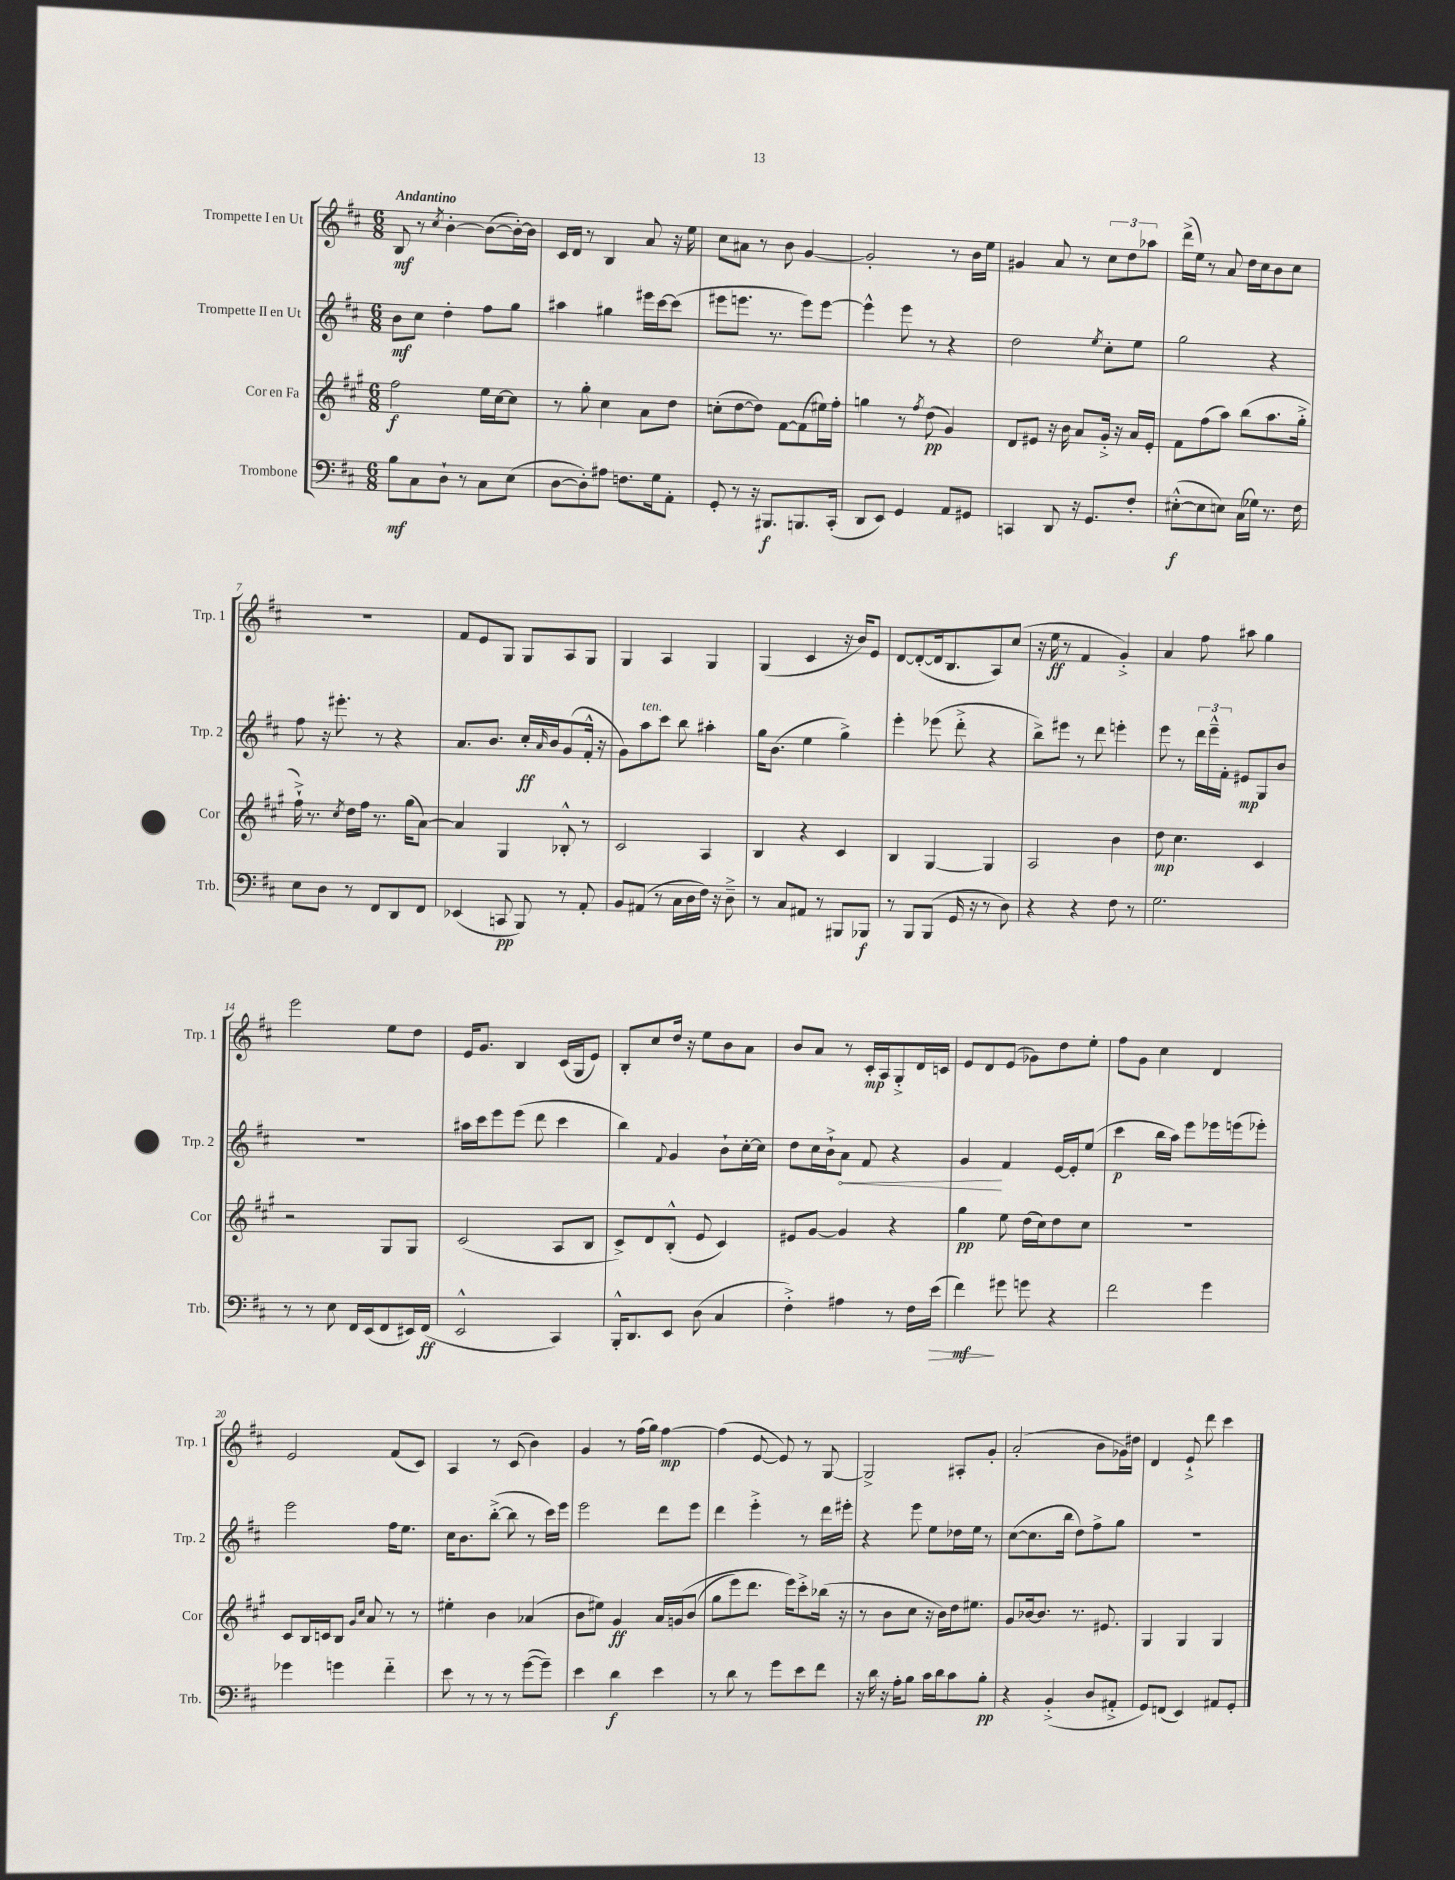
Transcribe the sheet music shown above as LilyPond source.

<<
\new StaffGroup <<
\new Staff = "s0" \with { instrumentName = "Trompette I en Ut" shortInstrumentName = "Trp. 1" } {
    \clef treble \key d \major \numericTimeSignature \time 6/8 \tempo "Andantino"
    b8\mf r8 \acciaccatura { cis''8 } b'4~-. b'8~( b'16~-.) b'16 |
    cis'16 d'16 r8 b4 a'8 r16 e''16 |
    cis''8 ais'8 r8 b'8 g'4~ |
    g'2-. r8 b'16 e''16 |
    gis'4 a'8 r8 \tuplet 3/2 { cis''8 d''8 aes''8 } |
    d'''16->( e''16) r8 a'8 d''16 cis''16 b'8 cis''8 |
    R2. |
    fis'8 e'8 g8 g8 a8 g8 |
    g4 a4 g4 |
    g4( cis'4 r16 b'16) e'8 |
    d'8~ d'8~-.( d'16 b8. a8) cis''8( |
    r16 e''16\ff r8 fis'4 g'4-.->) |
    a'4 fis''8 ais''8 g''4 |
    e'''2 e''8 d''8 |
    e'16 g'8. b4 cis'16( g16 e'8) |
    b8-. cis''8 d''16 r16 e''8 b'8 a'8 |
    b'8 a'8 r8 cis'16-.\mp a16 g8-.-> d'16 c'16 |
    e'8 d'8 e'8( ges'8) d''8 e''8-. |
    fis''8 g'8 cis''4 d'4 |
    e'2 fis'8( cis'8) |
    a4 r8 cis'8( b'4) |
    g'4 r8 fis''16( g''16) fis''4~\mp |
    fis''4( e'8~ e'8) r8 g8~ |
    g2-> ais8-. g'8-. |
    a'2-.( b'8 ges'16) dis''16 |
    d'4 e'8-!-> d'''8 cis'''4 \bar "|." |
}
\new Staff = "s1" \with { instrumentName = "Trompette II en Ut" shortInstrumentName = "Trp. 2" } {
    \clef treble \key d \major \numericTimeSignature \time 6/8
    b'8\mf cis''8 d''4-. fis''8 g''8 |
    ais''4 gis''4 eis'''16 cis'''16~ cis'''8( |
    eis'''8 e'''8. r8. e'''8) e'''8~ |
    e'''4-^ e'''8 r8 r4 |
    d''2 \acciaccatura { e''8 } cis''8-. e''8 |
    g''2 r4 |
    fis''8 r16 eis'''8.-. r8 r4 |
    a'8. b'8. cis''16-.\ff \grace { a'16 } b'16 g'8( fis'16-.-^ r16 |
    g'8) a''8^\markup { \italic "ten." } cis'''8 b''8 ais''4-. |
    g''16 b'8.( e''4 g''4->) |
    e'''4-. ees'''8( d'''8-.-> r4 |
    b''8->) eis'''8 r8 d'''8 e'''4-. |
    e'''8 r8 \tuplet 3/2 { d'''16 e'''16---^ fis'16-. } eis'8\mp g8 b'8 |
    r2. |
    ais''16 cis'''16 e'''8 e'''8( d'''8 cis'''4 |
    b''4) \appoggiatura { fis'8 } g'4 b'8-! cis''16~-. cis''16 |
    d''8 cis''16 b'16-!-> \once \override Hairpin.circled-tip = ##t a'8\< fis'8 r4 |
    g'4\! fis'4 e'16~ e'16-. e''8( |
    cis'''4\p b''16 a''16) e'''8 ees'''16 e'''16( ees'''8-.) |
    e'''2 fis''16 e''8. |
    cis''16 b'8. b''8~-.->( b''8 r8 cis'''16) e'''16 |
    e'''2 d'''8 e'''8 |
    d'''4 e'''4-.-> r8 d'''16 eis'''16-. |
    r4 e'''8 e''8 des''16 e''16 r8 |
    cis''8~( cis''8. b''16 d''8) fis''8-> g''8 |
    R2. \bar "|." |
}
\new Staff = "s2" \with { instrumentName = "Cor en Fa" shortInstrumentName = "Cor" } {
    \clef treble \key a \major \numericTimeSignature \time 6/8
    fis''2\f e''16 cis''16~ cis''8 |
    r8 gis''8-. cis''4 a'8 d''8 |
    c''8-.( d''8~ d''8) fis'8~ fis'8( eis''16) fis''16-. |
    g''4 r8 \acciaccatura { fis''8 } d''8\pp( gis'4) |
    d'8 eis'8 r16 b'16 a'8 gis'16-.-> r16 a'16 eis'16-. |
    fis'8 fis''8( a''8) b''8( a''8. gis''16-.-> |
    fis''16-!->) r8. \acciaccatura { cis''8 } d''16 fis''16 r8. gis''16( a'8~) |
    a'4 gis4 bes8-.-^ r8 |
    cis'2 a4 |
    b4 r4 cis'4 |
    b4 gis4~ gis4 |
    a2 b'4 |
    d''8\mp cis''4. cis'4 |
    r2 gis8 gis8 |
    cis'2( a8 b8 |
    cis'8->) d'8 b8-.-^( e'8 cis'4) |
    eis'8 gis'8~ gis'4 r4 |
    gis''4\pp e''8 d''16( cis''16) d''8 cis''8 |
    R2. |
    cis'8 b16 c'16 b8 \grace { gis'16 cis''16 } a'8 r8 r8 |
    eis''4-. b'4 aes'4( |
    b'8 eis''8) gis'4\ff a'16 g'16\( b'8( |
    gis''8 e'''8) d'''8. e'''16\) cis'''8-.-> bes''16( r16 |
    r8 b'8 cis''8 r16 b'16) d''16 eis''8. |
    gis'8 bes'16~ bes'8. r8. eis'8. |
    gis4 gis4 gis4 \bar "|." |
}
\new Staff = "s3" \with { instrumentName = "Trombone" shortInstrumentName = "Trb." } {
    \clef bass \key d \major \numericTimeSignature \time 6/8
    b8\mf cis8 d8-! r8 cis8 e8( |
    d8~ d8-.) ais8 f8. g16 a,8-. |
    g,8-. r8 r16 bis,,8.\f b,,8. cis,16-.( |
    d,8 e,8) g,4 a,8 gis,8 |
    c,4 d,8 r16 g,8. fis8-. |
    eis8~-.-^\f( eis8 e8) cis16( ges16) r8. fis16 |
    e8 d8 r8 fis,8 d,8 fis,8 |
    ees,4( c,8\pp b,,8) r8 a,8-. |
    b,8 ais,8( r8 cis16 d16 fis16) r16 d8---> |
    r8 cis8 ais,8 r8 bis,,8 bes,,8\f |
    r8 b,,8 b,,8( g,16 r16 r8 d8) |
    r4 r4 fis8 r8 |
    g2. |
    r8 r8 e8 fis,16 e,16( fis,8 eis,16) fis,16\ff( |
    e,2-^ cis,4) |
    b,,16-.-^ d,8. e,8 d8( cis4 |
    fis4-.->) ais4 r8 fis16 e'16\>( |
    fis'4\mf\!) gis'8 g'8 r4 |
    fis'2 g'4 |
    ges'4 g'4 fis'4-_ |
    e'8 r8 r8 r8 g'8~( g'8--) |
    e'4 d'4\f e'4 |
    r8 d'8 r8 g'8 e'8 fis'8 |
    r16 d'16 r16 a16-. b8 cis'16 d'16 cis'8 b8-.\pp |
    r4 b,4-.->( d8 ais,8-.-> |
    g,8) f,8( e,4) ais,8 g,8-. \bar "|." |
}
>>
>>
